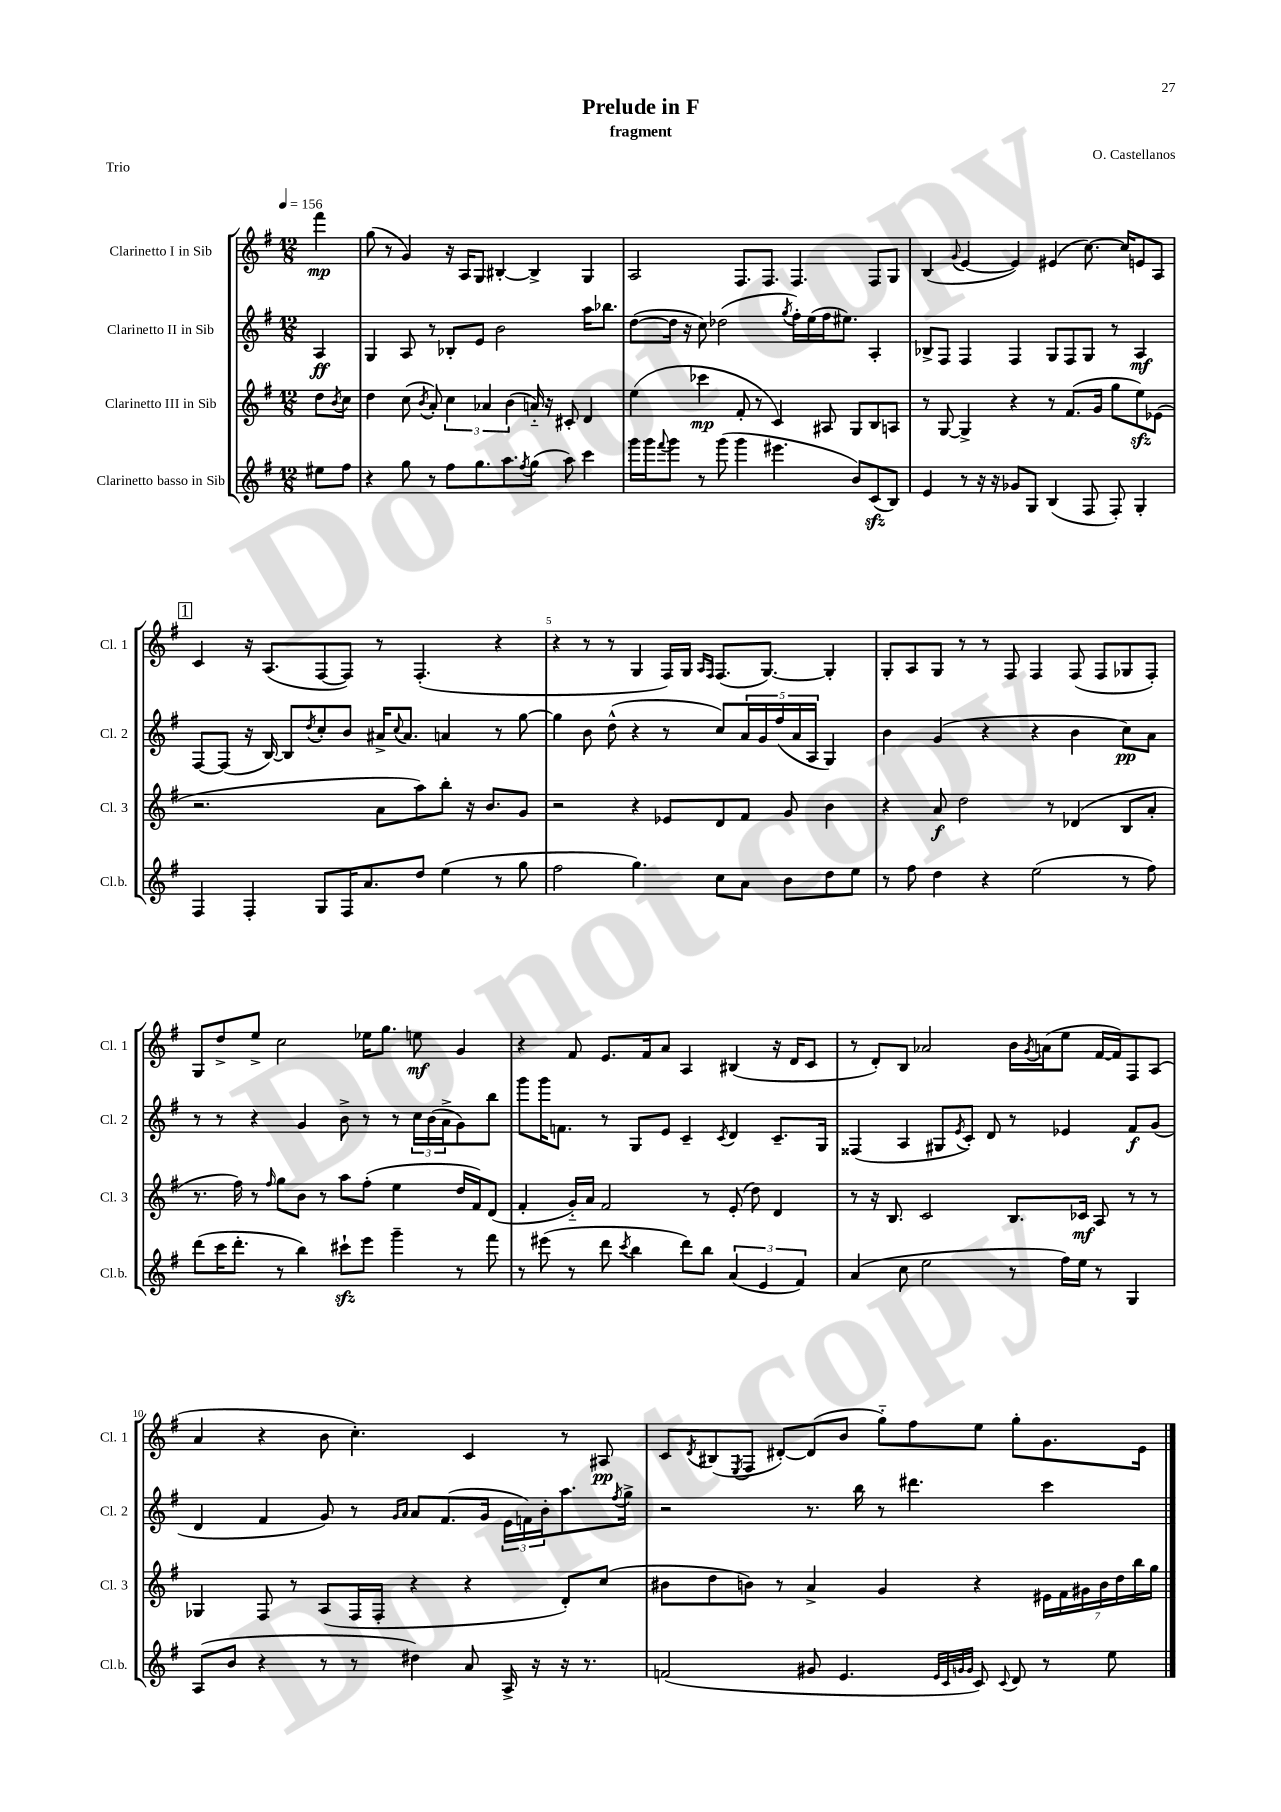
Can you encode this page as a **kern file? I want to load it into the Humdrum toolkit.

**kern	**kern	**kern	**kern
*staff4	*staff3	*staff2	*staff1
*clefG2	*clefG2	*clefG2	*clefG2
*k[f#]	*k[f#]	*k[f#]	*k[f#]
*M12/8	*M12/8	*M12/8	*M12/8
*MM156	*MM156	*MM156	*MM156
8ee#\L	8dd\L	4A/	4fff#\
.	8qb/	.	.
8ff#\J	8cc\J	.	.
=	=	=	=
4r	4dd\	4G/	(8gg\
.	.	.	8r
8gg\	(8cc\	8A/	4g/)
.	8qb/	.	.
8r	8a'/)	8r	.
8ff#\L	6cc\	8B-'/L	16r
.	.	.	16A/LK
8.gg\	.	8e/J	8G/J
.	6a-/	.	.
.	.	2b\	[4B#'/
8.aa\	.	.	.
.	(6b\	.	.
8qff#/	.	.	.
(8gg\J	16a'~/)	.	4B#^/]
.	16r	.	.
8aa\)	8c#'/	.	.
4ccc\	4d/	16aa\LK	4G/
.	.	8.bb-\J	.
=	=	=	=
16ggg\LL	(4ee\	([8dd\L	2A/
16ggg\J	.	.	.
8qqfff#/	.	.	.
8ggg\J	.	16dd\]Jk	.
.	.	16r	.
8r	4ccc-\	8cc\)	.
(8ggg\	.	(2dd-\	.
4ggg\	8f#'/	.	8.F#/L
.	8r	.	.
.	.	.	8.F#/J
4.eee#\	4c/)	.	.
.	.	8qgg/	.
.	.	16ff#'\LL)	4.F#/
.	.	(16ee\	.
.	8A#/	16ff#\J	.
.	.	8.ee#\J)	.
8b/L)	8G/L	.	.
(8c/	8B/	4A'/	8F#/L
8B/J)	8A/J	.	8G/J
=	=	=	=
4e/	8r	8B-^/L	(4B/
.	[8G/	8F#/J	.
.	.	.	8qqg/
8r	4G^/]	4F#/	[4e/
16r	.	.	.
16r	.	.	.
8g-/L	4r	4F#/	4e/])
8G/J	.	.	.
(4B/	8r	8G/L	(4e#/
.	(8.f#/L	8F#/	.
8F#/	.	8G/J	[8.cc\)
.	16g/Jk	.	.
8F#'/)	8gg\L	8r	.
.	.	.	16cc/]LK
4G'/	8ee\)	4A/	8e/
.	(8e-\J	.	8A/J
=	=	=	=
4F#/	2.r	[8F#/L	4c/
.	.	(8F#/]J	.
4F#'/	.	16r	16r
.	.	[16B/)	(8.A/L
.	.	8B/]L	.
.	.	8qdd/	.
8G/L	.	8cc'/	[8F#/
16F#/K	.	8b/J	8F#/]J)
8.a/	.	.	.
.	8a\L	16a#^/LK	8r
.	.	8qqcc/	.
.	.	8.a#/J	.
8dd/J	8aa\)	.	(4.F#'/
(4ee\	8bb'\J	4a/	.
.	16r	.	.
.	8.b/L	.	.
8r	.	8r	4r
8gg\	8g/J	[8gg\	.
=	=	=	=
2ff#\	2r	4gg\]	4r
.	.	8b\	8r
.	.	(8dd^^\	8r
4.gg\)	4r	4r	4G/
.	8e-/L	8r	16F#/LL)
.	.	.	16G/JJ
.	.	.	16qqA/LL
.	.	.	16qqF#/JJ
8cc\L	8d/	8cc/L)	(8.F#/L
8a\J	8f#/J	20a/L	.
.	.	20g/	.
.	.	.	[8.G/J)
.	.	(20ff#/	.
8b\L	8g/	.	.
.	.	20a/	.
.	.	20A/JJ	.
8dd\	4b\	4G/)	4G'/]
8ee\J	.	.	.
=	=	=	=
8r	4r	4b\	8G'/L
8ff#\	.	.	8A/
4dd\	8a/	(4g/	8G/J
.	2dd\	.	8r
4r	.	4r	8r
.	.	.	8F#/
(2ee\	.	4r	4F#/
.	8r	.	.
.	(4d-/	4b\	(8F#/
.	.	.	8F#/L
8r	8B/L	8cc\L)	8G-/
8ff#\)	8a'/J	8a\J	8F#'/J)
=	=	=	=
(8ddd\L	8.r	8r	8G/L
16ccc\K	.	8r	8dd^/
8.ddd'\J	16ff#\)	.	.
.	8r	4r	8ee^/J
.	16qqff#/	.	.
8r	8gg\L	.	2cc\
4bb\)	8b\J	4g/	.
.	8r	.	.
8ccc#`\L	8aa\L	8b^\	.
8eee\J	(8ff#'\J	8r	16ee-\LK
.	.	.	8.gg\J
4ggg~\	4ee\	8r	.
.	.	24cc\LL	8ee\
.	.	(24b\	.
.	.	24a^\J	.
8r	16dd/LL	8g\)	4g/
.	16f#/J)	.	.
8fff#\	(8d/J	8bb\J	.
=	=	=	=
8r	4f#'/	8ggg\L	4r
(8eee#\	.	16ggg\K	.
.	.	8.f\J	.
8r	16g'~/LL)	.	8f#/
.	16a/JJ	.	.
8ddd\	2f#/	8r	8.e/L
8qccc/	.	.	.
4bb\	.	8G/L	.
.	.	.	16f#/k
.	.	8e/J	8a/J
8ddd\L)	.	4c~/	4A/
8bb\J	8r	.	.
.	.	8qc/	.
(6a/	(8e'/	4d/	(4B#/
.	8dd\)	.	.
6e/	.	.	.
.	4d/	8.c~/L	16r
.	.	.	16d/LK
6f#/)	.	.	.
.	.	.	8c/J
.	.	16G/Jk	.
=	=	=	=
(4a/	8r	(4F##/	8r
.	16r	.	8d'/L)
.	8.B/	.	.
8cc\	.	4A/	8B/J
2ee\	2c/	.	2a-/
.	.	8G#/L	.
.	.	8qe/	.
.	.	8c'/J)	.
.	.	8d/	.
8r	8.B/L	8r	16b\LL
.	.	.	8qg/
.	.	.	(16a\J
16ff#\LL)	.	4e-/	8ee\J
16ee\JJ	16c-/Jk	.	.
8r	8A/	.	[16f#/LL
.	.	.	16f#/]J)
4G/	8r	8f#/L	8F#/
.	8r	(8g/J	(8A/J
=	=	=	=
(8A/L	4G-/	4d/	4a/
8b/J	.	.	.
4r	8F#/	4f#/	4r
.	8r	.	.
8r	(8A/L	8g/)	8b\
8r	16F#/L	8r	4.cc'\)
.	16F#'/JJ	.	.
.	.	16qqg/LL	.
.	.	16qqa/JJ	.
4dd#\)	4r	8a/L	.
.	.	(8.f#/	.
8a/	4r	.	4c/
.	.	16g/Jk	.
16A^/	.	24e\LL	.
.	.	24f\)	.
16r	.	.	.
.	.	24b'\J	.
16r	8d'/L)	8.aa\	8r
8.r	.	.	.
.	(8cc/J	.	8A#/
.	.	8qff#/	.
.	.	16gg^\Jk	.
=	=	=	=
(2f/	8b#\L	2r	8c/L
.	.	.	8qd/
.	8dd\	.	(8B#/
.	.	.	8qE/
.	8b\J)	.	8F#/J
.	8r	.	[8d#'/L)
8g#/	4a^/	8.r	(8d#/]
4.e/	.	.	8b/J
.	.	16bb\	.
.	4g/	8r	8gg'~\L)
.	.	4.ddd#\	8ff#\
32qqe/LLL	.	.	.
32qqc/	.	.	.
32qqg/	.	.	.
32qqg/JJJ	.	.	.
8c/)	4r	.	8ee\J
8qqc/	.	.	.
8d/	.	.	8gg'\L
8r	28e#\LL	4ccc\	8.g\
.	28f#\	.	.
.	28g#\	.	.
.	28b\	.	.
8ee\	.	.	.
.	28dd\	.	.
.	28bb\	.	.
.	.	.	16e\Jk
.	28gg\JJ	.	.
==	==	==	==
*-	*-	*-	*-
